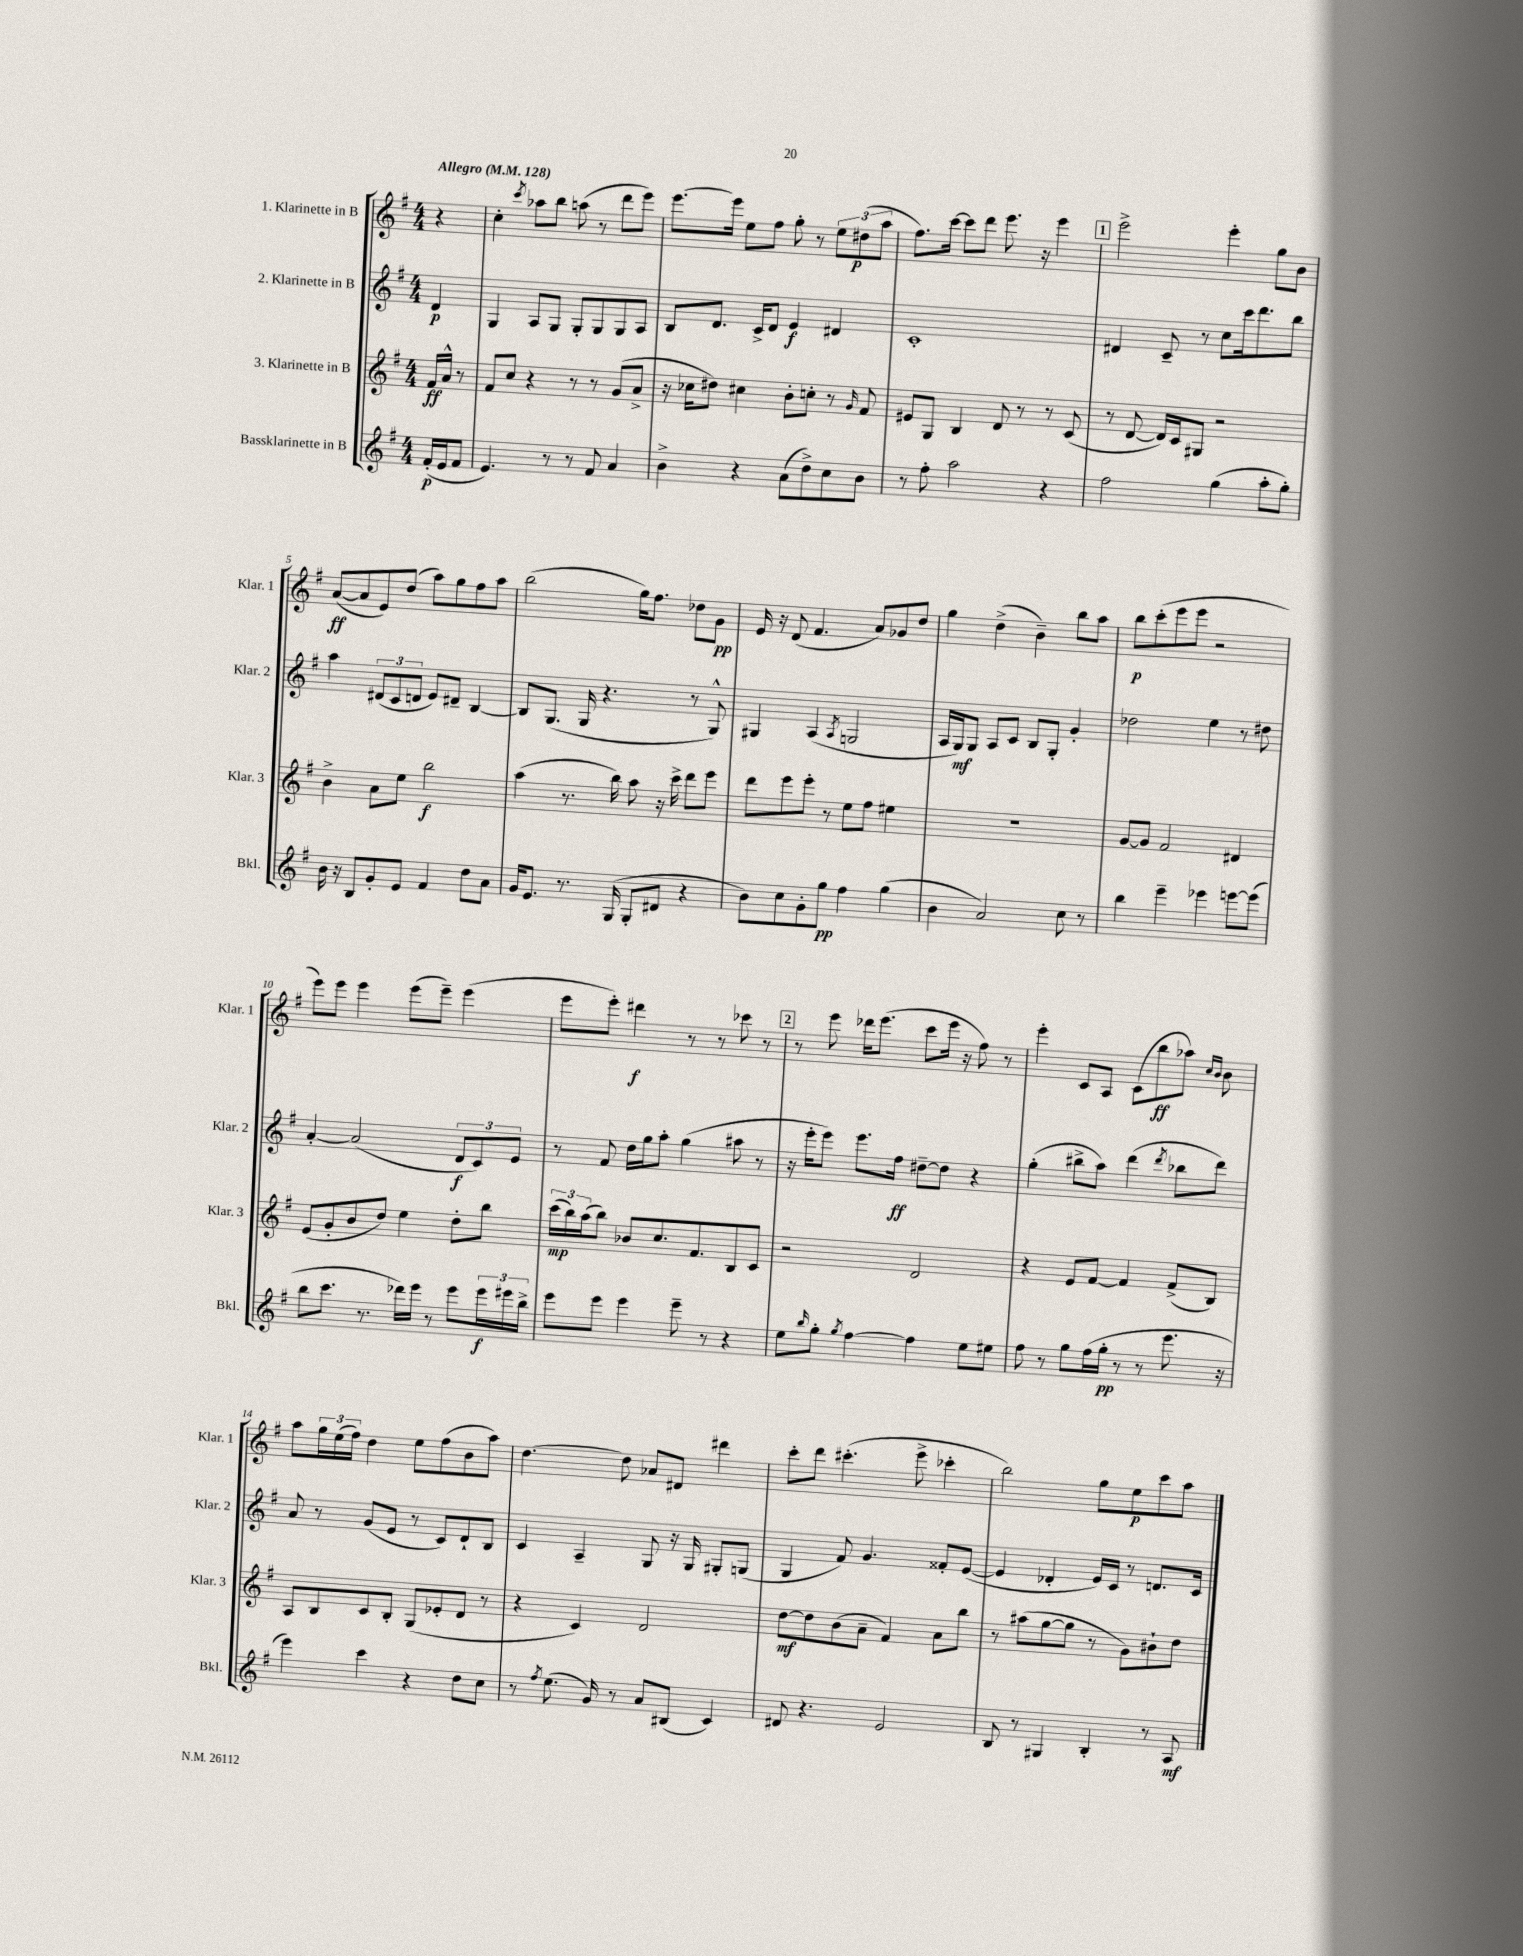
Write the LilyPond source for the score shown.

<<
\new StaffGroup <<
\new Staff = "s0" \with { instrumentName = "1. Klarinette in B" shortInstrumentName = "Klar. 1" } {
    \clef treble \key g \major \numericTimeSignature \time 4/4 \partial 4 \tempo "Allegro" 4 = 128
    r4 |
    c''4-. \acciaccatura { c'''8 } aes''8 b''8 a''8( r8 d'''8 e'''8) |
    e'''8.~ e'''16 e''8 fis''8 g''8-. r8 \tuplet 3/2 { e''8 dis''8\p( a''8 } |
    fis''8.) c'''16~ c'''8 d'''8 e'''8. r16 e'''4 |
    \mark \markup { \box "1" } e'''2-> e'''4-. g''8 b'8 |
    a'8~\ff( a'8 e'8) d''8( a''8) g''8 fis''8 a''8 |
    b''2( g''16) fis''8. des''8 g'8\pp |
    e'16 r16 d'8( fis'4. a'8) ges'8 d''8 |
    g''4 d''4->( b'4--) b''8 a''8 |
    b''8\p c'''8-.( e'''8 e'''8 r2 |
    e'''8) e'''8 e'''4 e'''8( e'''8--) e'''4( |
    e'''8 e'''8-.) dis'''4\f r8 r8 ces'''8 r8 |
    \mark \markup { \box "2" } r8 e'''8 des'''16 e'''8.( c'''8 e'''16 r16 fis''8) r8 |
    e'''4-. c'8 a8 c'8( b''8\ff aes''8) \grace { c''16 b'16 } b'8 |
    a''8 \tuplet 3/2 { g''16 e''16( fis''16) } d''4 e''8 fis''8( b'8 a''8) |
    d''4.~ d''8 aes'8 dis'8 dis'''4 |
    c'''8-. d'''8 cis'''4.-.( e'''8-> ces'''4-. |
    b''2) g''8 e''8\p c'''8 a''8 \bar "|." |
}
\new Staff = "s1" \with { instrumentName = "2. Klarinette in B" shortInstrumentName = "Klar. 2" } {
    \clef treble \key g \major \numericTimeSignature \time 4/4 \partial 4
    d'4\p |
    g4 a8 g8 g8-. g8 g8 a8 |
    b8 d'8. c'16-> d'8 e'4\f dis'4 |
    c'1-. |
    \mark \markup { \box "1" } dis'4 c'8-- r8 c''8 c'''16 d'''8. b''8 |
    a''4 \tuplet 3/2 { dis'8( c'8 d'8 } e'8) dis'8-- b4~ |
    b8 g8.( g16 r4. r8 g8-^) |
    gis4 a4( \acciaccatura { a8 } g2 |
    a16 g16\mf) g8 a8 c'8 b8 g8-. g'4-. |
    des''2 e''4 r8 dis''8 |
    a'4~-. a'2( \tuplet 3/2 { d'8\f c'8) e'8 } |
    r8 fis'8 d''16 g''16 a''8-. g''4( ais''8 r8 |
    \mark \markup { \box "2" } r16 e'''16-. e'''8) e'''8. fis''16\ff dis''8~-- dis''8 r4 |
    g''4-.( bis''8-> a''8) d'''4( \acciaccatura { d'''8 } bes''8 d'''8) |
    a'8 r8 g'8( e'8 r8 c'8) d'8-! b8 |
    c'4 a4-- g8 r16 g16 gis8-. g8( |
    g4 fis'8) g'4. fisis'8-. e'8~( |
    e'4 des'4-. e'16) c'16 r8 d'8. c'16 \bar "|." |
}
\new Staff = "s2" \with { instrumentName = "3. Klarinette in B" shortInstrumentName = "Klar. 3" } {
    \clef treble \key g \major \numericTimeSignature \time 4/4 \partial 4
    fis'16\ff a'16-^ r8 |
    fis'8 c''8 r4 r8 r8 g'8( a'8-> |
    r16 ces''16 dis''8) cis''4 b'8-. c''8-. r8 \grace { g'16 } fis'8 |
    eis'8 g8 b4 d'8 r8 r8 c'8( |
    \mark \markup { \box "1" } r8 d'8~ d'16) c'16 gis8 r2 |
    b'4-> a'8 e''8 b''2\f |
    a''4( r8. b''16) a''8 r16 c'''16-> d'''8 e'''8 |
    d'''8 e'''8 e'''8-. r8 e''8 fis''8 eis''4 |
    R1 |
    g'8~ g'8 fis'2 dis'4 |
    e'8( g'8-. b'8 d''8) e''4 d''8-. b''8 |
    \tuplet 3/2 { c'''16\mp( b''16) a''16( } b''8) bes'8 c''8. fis'8. b8 c'8 |
    \mark \markup { \box "2" } r2 d'2 |
    r4 e'8 fis'8~ fis'4 fis'8->( b8) |
    a8 b8 c'8 b8-. g8( ees'8-. d'8 r8 |
    r4 c'4) d'2 |
    d''8~\mf d''8 b'8( a'8-- fis'4) a'8 b''8 |
    r8 ais''8( g''8~ g''8 r8 g'8) bis'8-! d''8 \bar "|." |
}
\new Staff = "s3" \with { instrumentName = "Bassklarinette in B" shortInstrumentName = "Bkl." } {
    \clef treble \key g \major \numericTimeSignature \time 4/4 \partial 4
    fis'16-.\p( e'16 fis'8 |
    e'4.) r8 r8 fis'8 a'4 |
    b'4-> r4 a'8( d''8->) c''8 b'8 |
    r8 fis''8-. a''2 r4 |
    \mark \markup { \box "1" } fis''2 g''4( a''8-. g''8-.) |
    b'16 r16 b8 g'8-. e'8 fis'4 d''8 a'8 |
    g'16 e'8. r8. g16( g8-. dis'8 r4 |
    b'8) c''8 g'8-. g''8\pp fis''4 g''4( |
    b'4 a'2) c''8 r8 |
    b''4 e'''4-- ees'''4 e'''8~ e'''8( |
    b''8 c'''8. r8. des'''16) e'''16 r8 e'''8 \tuplet 3/2 { e'''16\f eis'''16 b''16-> } |
    e'''8 e'''8 e'''4 e'''8-- r8 r4 |
    \mark \markup { \box "2" } e''8 \grace { b''16 } g''8-. \acciaccatura { g''8 } fis''4~ fis''4 e''8 eis''8 |
    fis''8 r8 g''8 fis''16( g''16-.\pp r8 r8 e'''8. r16 |
    e'''4) c'''4 r4 d''8 c''8 |
    r8 \acciaccatura { fis''8 } e''8.( g'16) r8 a'8 bis8( c'4) |
    dis'8 r4. e'2 |
    b8 r8 gis4 b4-. r8 a8\mf \bar "|." |
}
>>
>>
